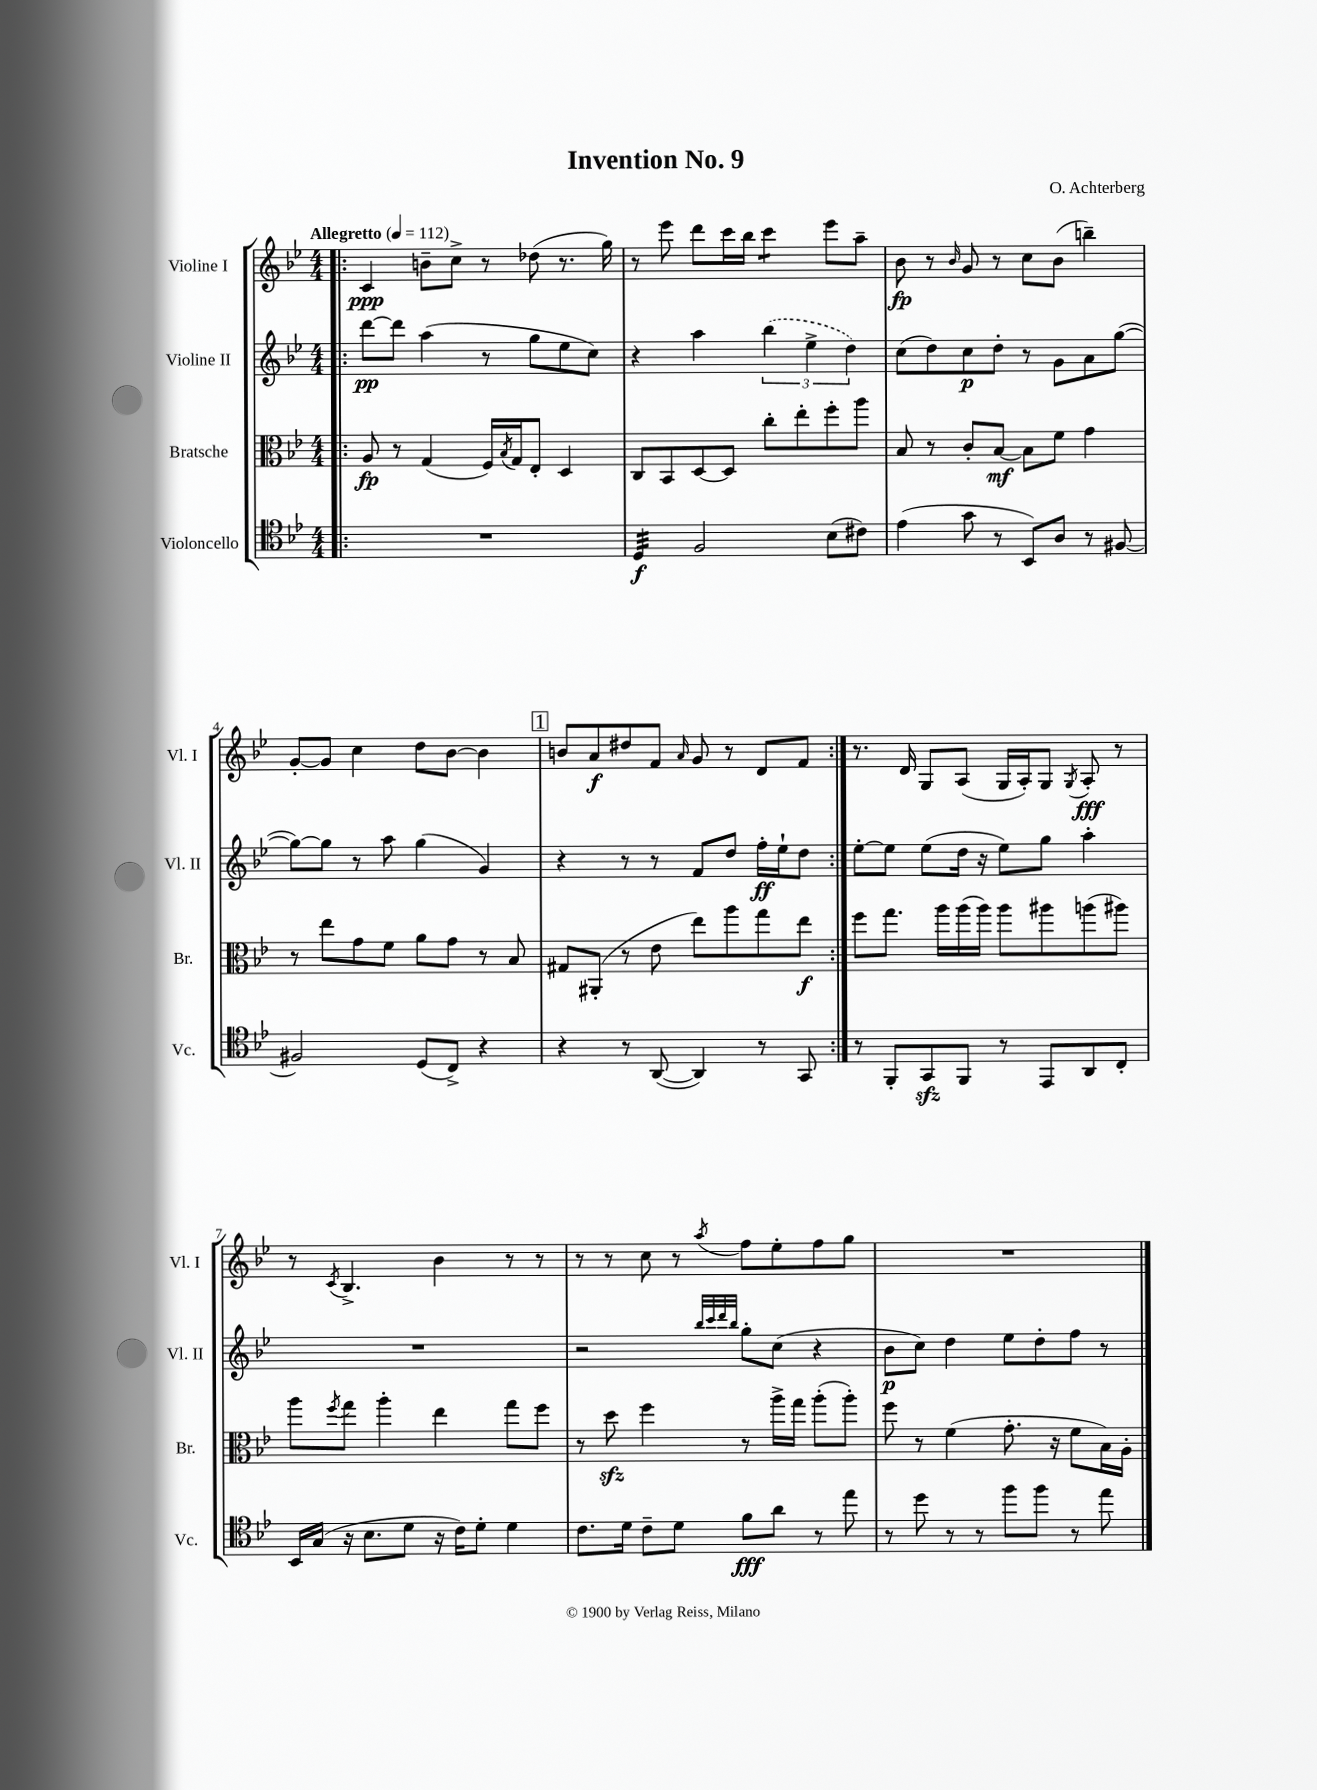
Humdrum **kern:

**kern	**dynam	**kern	**dynam	**kern	**dynam	**kern	**dynam
*part4	*part4	*part3	*part3	*part2	*part2	*part1	*part1
*staff4	*staff4	*staff3	*staff3	*staff2	*staff2	*staff1	*staff1
*I"Violoncello	*	*I"Bratsche	*	*I"Violine II	*	*I"Violine I	*
*I'Vc.	*	*I'Br.	*	*I'Vl. II	*	*I'Vl. I	*
*clefC4	*	*clefC3	*	*clefG2	*	*clefG2	*
*k[b-e-]	*	*k[b-e-]	*	*k[b-e-]	*	*k[b-e-]	*
*M4/4	*	*M4/4	*	*M4/4	*	*M4/4	*
*MM112	*	*MM112	*	*MM112	*	*MM112	*
=1!|:	=1!|:	=1!|:	=1!|:	=1!|:	=1!|:	=1!|:	=1!|:
!	!	!	!	!	!	!LO:TX:a:B:t=Allegretto	!
1r	.	8A/	fp	[8ddd\L	pp	4c/	ppp
.	.	8r	.	8ddd\J]	.	.	.
.	.	(4G/	.	(4aa\	.	8bn~\L	.
.	.	.	.	.	.	8cc^\J	.
.	.	16F/LL)	.	8r	.	8r	.
.	.	8qB-/	.	.	.	.	.
.	.	16G/J	.	.	.	.	.
.	.	8E-'/J	.	8gg\L	.	(8dd-X\	.
.	.	4D/	.	8ee-\	.	8.r	.
.	.	.	.	8cc\J)	.	.	.
.	.	.	.	.	.	16gg\)	.
=2	=2	=2	=2	=2	=2	=2	=2
*tremolo	*	*	*	*	*	*	*
32D/LLL	f	8C/L	.	4r	.	8r	.
32D/	.	.	.	.	.	.	.
32D/	.	.	.	.	.	.	.
32D/	.	.	.	.	.	.	.
32D/	.	8BB-/	.	.	.	8eee-\	.
32D/	.	.	.	.	.	.	.
32D/	.	.	.	.	.	.	.
32D/JJJ	.	.	.	.	.	.	.
*Xtremolo	*	*	*	*	*	*	*
2F/	.	[8D/	.	4aa\	.	8ddd\L	.
.	.	8D/J]	.	.	.	16ccc\L	.
.	.	.	.	.	.	16bb-\JJ	.
*	*	*	*	*	*	*tremolo	*
.	.	8cc'\L	.	(6bb-\	.	8ccc\L	.
.	.	8ee-'\	.	.	.	8ccc\J	.
*	*	*	*	*	*	*Xtremolo	*
.	.	.	.	6ee-^\	.	.	.
(8B-\L	.	8ff'\	.	.	.	8eee-\L	.
.	.	.	.	6dd\)	.	.	.
8c#X\J)	.	8aa\J	.	.	.	8aa~\J	.
=3	=3	=3	=3	=3	=3	=3	=3
(4e-\	.	8B-/	.	(8cc\L	.	8b-\	fp
.	.	8r	.	8dd\)	.	8r	.
.	.	.	.	.	.	16qqb-/	.
8g\	.	8c'/L	.	8cc\	p	8g/	.
8r	.	[8B-/J	mf	8dd'\J	.	8r	.
8BB-/L)	.	8B-\L]	.	8r	.	8cc\L	.
8A/J	.	8f\J	.	8g\L	.	(8b-\J	.
8r	.	4g\	.	8a\	.	4bbn~\)	.
[8F#X/	.	.	.	([8gg\J	.	.	.
!!LO:LB:g=z
=4	=4	=4	=4	=4	=4	=4	=4
2F#X/]	.	8r	.	8gg\L_)	.	[8g'/L	.
.	.	8ee-\L	.	8gg\J]	.	8g/J]	.
.	.	8g\	.	8r	.	4cc\	.
.	.	8f\J	.	8aa\	.	.	.
(8D/L	.	8a\L	.	(4gg\	.	8dd\L	.
8C^/J)	.	8g\J	.	.	.	[8b-\J	.
4r	.	8r	.	4g/)	.	4b-\]	.
.	.	8B-/	.	.	.	.	.
!!LO:REH:place=s1:t=1
=5	=5	=5	=5	=5	=5	=5	=5
4r	.	8G#X/L	.	4r	.	8bn/L	.
.	.	(8AA#X'/J	.	.	.	8a/	f
8r	.	8r	.	8r	.	8dd#X/	.
([8AA/	.	8e-\	.	8r	.	8f/J	.
.	.	.	.	.	.	16qqa/	.
4AA/])	.	8ee-\L)	.	8f/L	.	8g/	.
.	.	8aa\	.	8dd/J	.	8r	.
8r	.	8gg\	.	16ff'\LL	ff	8d/L	.
.	.	.	.	16ee-`\J	.	.	.
8GG/	.	8ee-\J	f	8dd\J	.	8f/J	.
=6:|!	=6:|!	=6:|!	=6:|!	=6:|!	=6:|!	=6:|!	=6:|!
8r	.	8ff\L	.	[8ee-'\L	.	8.r	.
8FF'/L	.	8.gg\J	.	8ee-\J]	.	.	.
.	.	.	.	.	.	16d/	.
8GGzz/	.	.	.	(8ee-\L	.	8G/L	.
.	.	16aa\LL	.	.	.	.	.
8FF/J	.	(16aa\	.	16dd\Jk	.	(8A/J	.
.	.	16aa\JJ)	.	16r	.	.	.
8r	.	8aa\L	.	8ee-\L)	.	16G/LL	.
.	.	.	.	.	.	16A'/J)	.
8EE-/L	.	8aa#X\	.	8gg\J	.	8G/J	.
.	.	.	.	.	.	8qG/	.
8AA/	.	(8aan\	.	4aa'\	.	8A'/	fff
8C'/J	.	8aa#X\J)	.	.	.	8r	.
!!LO:LB:g=z
=7	=7	=7	=7	=7	=7	=7	=7
16BB-/LL	.	8aa\L	.	1r	.	8r	.
(16G/JJ	.	.	.	.	.	.	.
.	.	8qff/	.	.	.	8qc/	.
16r	.	8gg\J	.	.	.	4.B-^/	.
8.B-\L	.	.	.	.	.	.	.
.	.	4aa'\	.	.	.	.	.
8d\J	.	.	.	.	.	.	.
16r	.	4ee-\	.	.	.	4b-\	.
16c\KL)	.	.	.	.	.	.	.
8d'\J	.	.	.	.	.	.	.
4d\	.	8gg\L	.	.	.	8r	.
.	.	8ff\J	.	.	.	8r	.
=8	=8	=8	=8	=8	=8	=8	=8
8.c\L	.	8r	.	2r	.	8r	.
.	.	8ddzz\	.	.	.	8r	.
16d\Jk	.	.	.	.	.	.	.
8c~\L	.	4ff\	.	.	.	8cc\	.
8d\J	.	.	.	.	.	8r	.
.	.	.	.	32qqbb-/LLL	.	.	.
.	.	.	.	32qqccc/	.	.	.
.	.	.	.	32qqddd/	.	.	.
.	.	.	.	32qqbb-/JJJ	.	8qaa/	.
8f\L	fff	8r	.	8gg'\L	.	8ff\L	.
8a\J	.	16aa^\LL	.	(8cc\J	.	8ee-'\	.
.	.	16gg\JJ	.	.	.	.	.
8r	.	(8aa'\L	.	4r	.	8ff\	.
8ee-\	.	8aa'\J)	.	.	.	8gg\J	.
=9	=9	=9	=9	=9	=9	=9	=9
8r	.	8ff\	.	8b-\L	p	1r	.
8dd\	.	8r	.	8cc\J)	.	.	.
8r	.	(4f\	.	4dd\	.	.	.
8r	.	.	.	.	.	.	.
8ff\L	.	8.g'\	.	8ee-\L	.	.	.
8ff\J	.	.	.	8dd'\	.	.	.
.	.	16r	.	.	.	.	.
8r	.	8f\L	.	8ff\J	.	.	.
8ee-\	.	16B-\L)	.	8r	.	.	.
.	.	16A'\JJ	.	.	.	.	.
==	==	==	==	==	==	==	==
*-	*-	*-	*-	*-	*-	*-	*-
